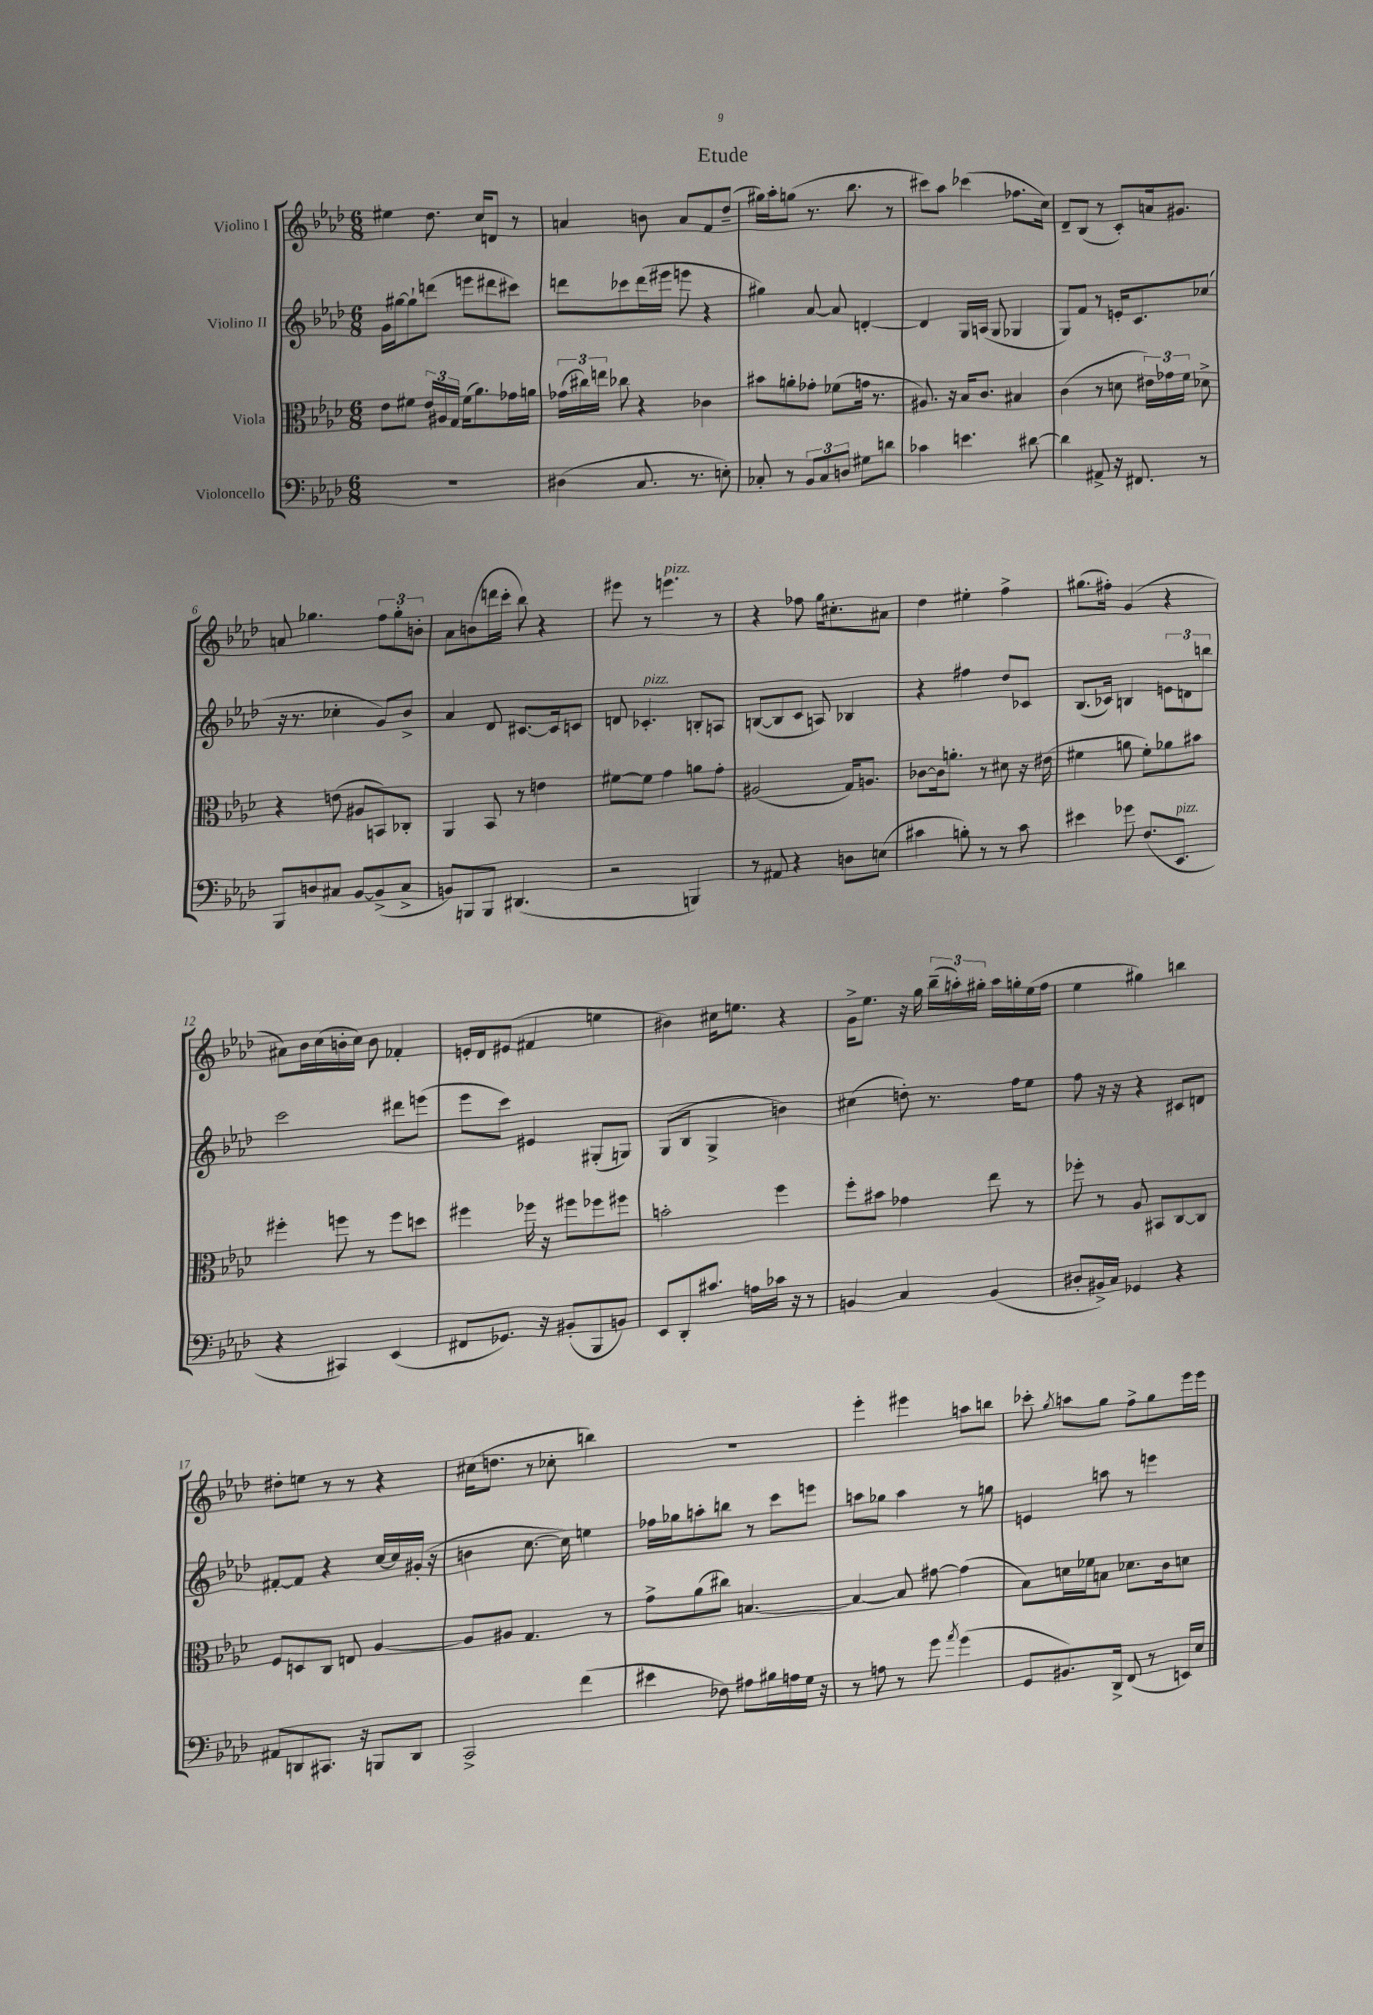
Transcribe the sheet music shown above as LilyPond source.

\header { title = "Etude" }
<<
\new StaffGroup <<
\new Staff = "s0" \with { instrumentName = "Violino I" } {
    \clef treble \key aes \major \numericTimeSignature \time 6/8
    \autoBeamOff eis''4 des''8. c''16[ d'8] r8 |
    a'4 b'8 a'8[ f'8 des''8]--( |
    gis''16[) aes''16-. g''8]( r8. bes''8. r8 |
    cis'''8[) aes''8] ces'''4( fes''8.[ c''16]) |
    des'8[-- bes8]( r8 c'8[-.) a'16 gis'8.] |
    a'8 ges''4. \tuplet 3/2 { f''8[ ges''8-. b'8]-. } |
    aes'8[ b'8( d'''16 c'''16]-. bes''8) r4 |
    eis'''8 r8 e'''4.^\markup { \italic "pizz." } r8 |
    r4 fes''8 g''16[ cis''8.-. ais'8] |
    des''4 eis''4-. f''4-> |
    gis''8.[( fis''16]-.) g'4( r4 |
    ais'8[) bes'16 c''16( b'16-. c''16]) b'8 fes'4-. |
    e'16[-. des'16 eis'8]( fis'4 e''4 |
    bis'4) cis''16[ e''8.] r4 |
    g'16[-> ees''8.] r16 g''16 \tuplet 3/2 { bes''16[--( a''16-.) gis''16]-. } a''16[ g''16-. ees''16( f''16] |
    ees''4 gis''4) b''4 |
    dis''8[-. e''8] r8 r8 r4 |
    cis''16[( d''8.] r8 ces''8-. b''4) |
    R2. |
    ees'''4-. eis'''4 a''8[ b''8] |
    ces'''8-. \acciaccatura { g''8 } a''8[ g''8] f''8[-> g''8 ees'''16 ees'''16] \bar "|." |
}
\new Staff = "s1" \with { instrumentName = "Violino II" } {
    \clef treble \key aes \major \numericTimeSignature \time 6/8
    \autoBeamOff g'16[ gis''16~ gis''8-! d'''8]( e'''8[ dis'''8 cis'''8]) |
    d'''8[ ces'''8 d'''16( eis'''16] e'''8 r4 |
    gis''4) aes'8~ aes'8 d'4~-. |
    d'4 g16[ a16]( g8 ges4 |
    g8[) f'8] r8 e'16[-. c'8. ces''8]( |
    r16 r8. ces''4-. g'8[) bes'8]-> |
    aes'4 des'8 cis'8.[~ cis'16 c'8] |
    d'8 ces'4.-.^\markup { \italic "pizz." } b8[-. a8] |
    b8[~( b8 c'8] a8) bes4 |
    r4 fis''4 des''8[ ces'8] |
    bes8.[( ces'16]) b4 \tuplet 3/2 { e'8[ d'8 b''8] } |
    c'''2 dis'''8[ e'''8]( |
    ees'''8[ c'''8]) eis'4 gis8[-.( g8]) |
    g8[( bes8] g4-> b'4) |
    cis''4( d''8-.) r8. f''16[ ees''8] |
    f''8 r16 r16 r4 cis'8[ d'8] |
    fis'8[~-. fis'8] r4 c''16[~ c''16 gis'16]-.( r16 |
    b'4 c''8.~ c''16) e''4 |
    fes''16[ ges''16 a''8-. b''8] r8 c'''8[ e'''8] |
    a''8[ ges''8] a''4 r8 g''8 |
    e'4 a''8 r8 e'''4 \bar "|." |
}
\new Staff = "s2" \with { instrumentName = "Viola" } {
    \clef alto \key aes \major \numericTimeSignature \time 6/8
    \autoBeamOff ees'8[ fis'8] \tuplet 3/2 { ees'16[ ais16 g16] } fis'16[( aes'8.) ges'16 a'16] |
    \tuplet 3/2 { ges'16[( cis''16) e''16] } ces''8 r4 ces'4 |
    bis'8[ a'8-. ges'8]-. fes'8[( g'16] r8. |
    ais8.) r16 bes16[ c'8.] bis4 |
    c'4( r8 d'8 \tuplet 3/2 { eis'16[) ges'16 f'16] } des'8-> |
    r4 e'8( ais8[ b,8) ces8]-. |
    aes,4 bes,8 r8 e'4 |
    fis'8[~ fis'8] g'4 a'8[ g'8]-. |
    ais2( g16[) a8.] |
    ces'8[~ ces'16 a'8.]-. r8 dis'8 r16 eis'16( |
    fis'4 a'8 fis'8[-.) aes'8 bis'8] |
    fis''4-. f''8 r8 f''8[ d''8] |
    fis''4 fes''16 r16 fis''8[ fes''8 fis''8] |
    b'2-. f''4 |
    f''8[-. bis'8] ges'4 ees''8 r8 |
    fes''8-. r8 aes8 bis,8[ c8~ c8] |
    f8[ d8 c8] e8 aes4~ |
    aes8[ ais8] g4. r8 |
    g'8[-> aes'8( cis''8]) b4.~ |
    b4~ b8 gis'8~ gis'4( |
    bes8[) d'16 fes'16 b8] des'8.[ c'16 d'8] \bar "|." |
}
\new Staff = "s3" \with { instrumentName = "Violoncello" } {
    \clef bass \key aes \major \numericTimeSignature \time 6/8
    \autoBeamOff R2. |
    dis4( c8. r8. e8-.) |
    ces8-. r8 \tuplet 3/2 { bes,8[ ces8 d8] } gis8[ d'8] |
    ces'4 e'4. dis'8~ |
    dis'4 ais,8-> r16 fis,8. r8 |
    bes,,8[ d8 cis8] bes,8[~ bes,8->( cis8]-> |
    b,8[) b,,8 b,,8] dis,4.( |
    r2 b,,4) |
    r8 ais,8 r4 d8[ e8]( |
    cis'4 b8-.) r8 r8 cis'8 |
    eis'4 ges'8 f8.[( ees,8.]^\markup { \italic "pizz." } |
    r4 cis,4) ees,4( |
    fis,8[ ges,8.]) r16 bis,8[-.( bes,,8 b,8]) |
    ees,8[ des,8-. cis'8.] a16[ ces'16] r16 r8 |
    b,4 c4 b,4( |
    dis8[-. bis,16->) c16] ges,4 r4 |
    ais,8[ d,8 cis,8.] r16 b,,8[ d,8] |
    c,2-> f'4( |
    eis'4 fes8) ais8[ bis16 a16 g16] r16 |
    r8 a8 r8 g'8 \acciaccatura { aes'8 } g'4( |
    g,8[ bis,8.) des,16]-> f,8( r8 e,16[) ees16] \bar "|." |
}
>>
>>
